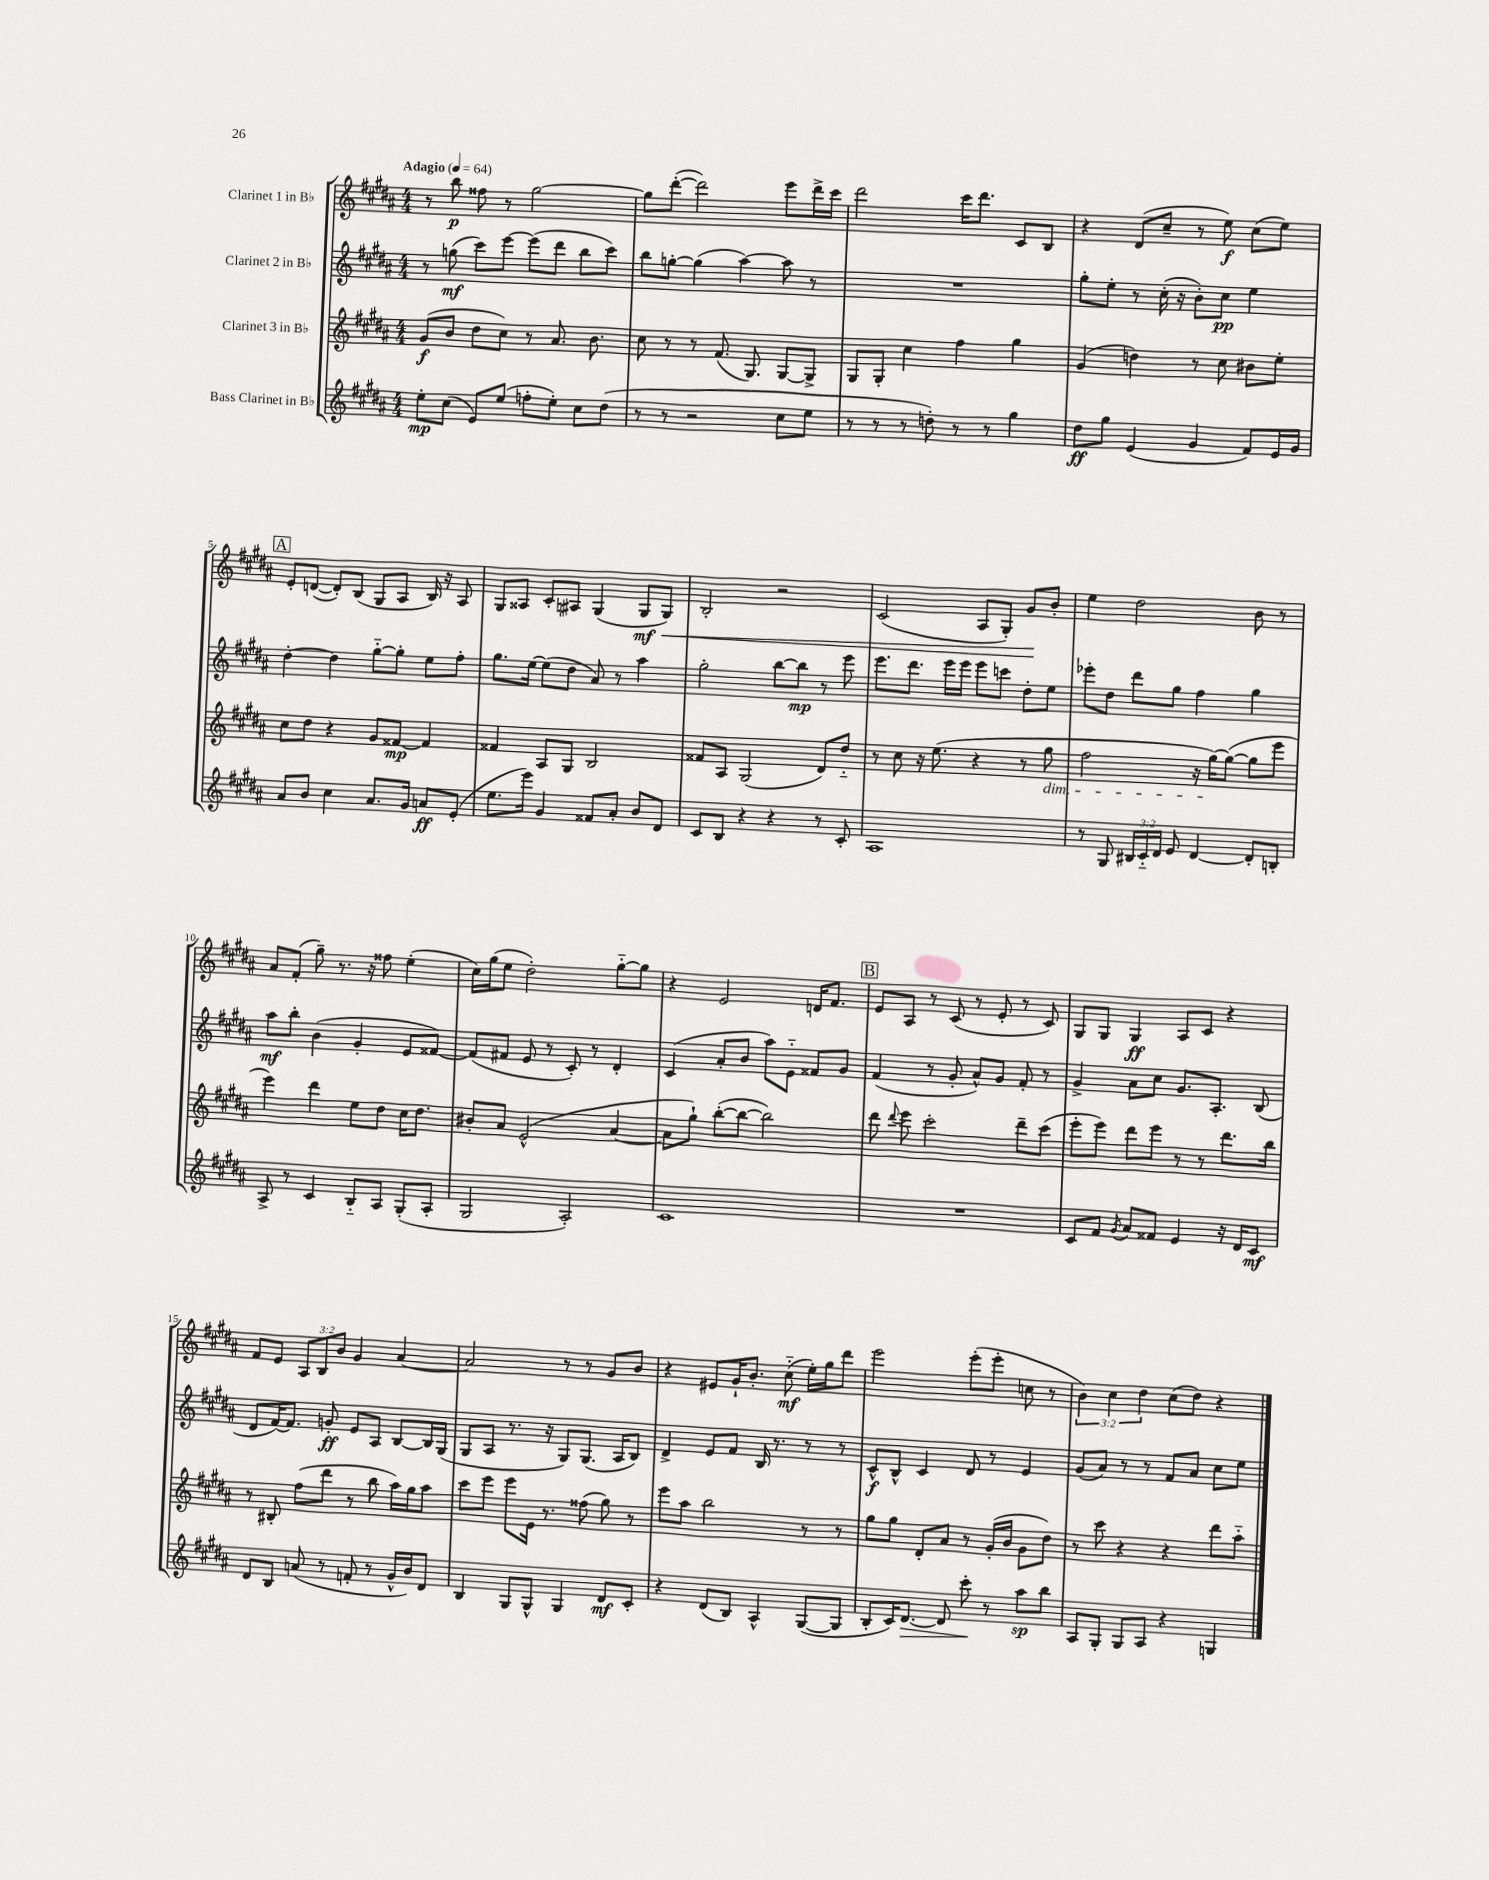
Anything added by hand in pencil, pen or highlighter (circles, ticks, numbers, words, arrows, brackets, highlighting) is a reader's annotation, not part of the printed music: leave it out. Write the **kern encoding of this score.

**kern	**dynam	**kern	**dynam	**kern	**dynam	**kern	**dynam
*part4	*part4	*part3	*part3	*part2	*part2	*part1	*part1
*staff4	*staff4	*staff3	*staff3	*staff2	*staff2	*staff1	*staff1
*I"Bass Clarinet in B♭	*	*I"Clarinet 3 in B♭	*	*I"Clarinet 2 in B♭	*	*I"Clarinet 1 in B♭	*
*clefG2	*	*clefG2	*	*clefG2	*	*clefG2	*
*k[f#c#g#d#a#]	*	*k[f#c#g#d#a#]	*	*k[f#c#g#d#a#]	*	*k[f#c#g#d#a#]	*
*M4/4	*	*M4/4	*	*M4/4	*	*M4/4	*
*MM64	*	*MM64	*	*MM64	*	*MM64	*
=1	=1	=1	=1	=1	=1	=1	=1
!	!	!	!	!	!	!LO:TX:a:B:t=Adagio	!
8ee'\L	mp	(8g#/L	f	8r	.	8r	.
(8cc#\J	.	8b/J	.	(8ggn\	mf	8bb\	p
8e/L)	.	8dd#\L	.	8ccc#\L)	.	8ff##X\	.
(8ee/J	.	8cc#\J)	.	[8eee\J	.	8r	.
8ffn'\L	.	8r	.	(8eee\L]	.	[2gg#\	.
8ee'\J)	.	8.a#/	.	8ddd#\J	.	.	.
8cc#\L	.	.	.	8bb\L	.	.	.
.	.	8.b\	.	.	.	.	.
(8dd#\J	.	.	.	8ccc#\J)	.	.	.
=2	=2	=2	=2	=2	=2	=2	=2
8r	.	8cc#\	.	8bb\L	.	8gg#\L]	.
8r	.	8r	.	[8ggn'\J	.	([8ddd#'\J	.
2r	.	8r	.	(4gg\]	.	2ddd#\])	.
.	.	(8.f#/	.	.	.	.	.
.	.	.	.	[4aa#\)	.	.	.
.	.	8.G#/)	.	.	.	.	.
8cc#\L	.	[8G#/L	.	8aa#\]	.	8eee\L	.
8ee\J	.	8G#^/J]	.	8r	.	16ddd#^\L	.
.	.	.	.	.	.	16ccc#\JJ	.
=3	=3	=3	=3	=3	=3	=3	=3
8r	.	8G#/L	.	1r	.	2ddd#\	.
8r	.	8G#'/J	.	.	.	.	.
8r	.	4cc#\	.	.	.	.	.
8ddn'\)	.	.	.	.	.	.	.
8r	.	4ff#\	.	.	.	16ccc#\KL	.
.	.	.	.	.	.	8.ddd#\J	.
8r	.	.	.	.	.	.	.
4gg#\	.	4gg#\	.	.	.	8c#/L	.
.	.	.	.	.	.	8B/J	.
=4	=4	=4	=4	=4	=4	=4	=4
8dd#\L	ff	(4g#/	.	8gg#'\L	.	4r	.
8gg#\J	.	.	.	8ee'\J	.	.	.
(4e/	.	4ddn\)	.	8r	.	(8d#/L	.
.	.	.	.	(16cc#'\	.	8cc#~/J	.
.	.	.	.	16r	.	.	.
4g#/	.	8r	.	8b'\L)	.	8r	.
.	.	8cc#\	.	8cc#\J	pp	8ee\)	f
8f#/L)	.	8b#X\L	.	4ee\	.	(8cc#\L	.
16e/L	.	8ee'\J	.	.	.	8ee\J)	.
16g#/JJ	.	.	.	.	.	.	.
!!LO:LB:g=z
!!LO:REH:place=s1:t=A
=5	=5	=5	=5	=5	=5	=5	=5
8a#/L	.	8cc#\L	.	[4dd#'\	.	8e'/L	.
8b/J	.	8dd#\J	.	.	.	([8dn/J	.
4cc#\	.	4r	.	4dd#\]	.	8d'/L])	.
.	.	.	.	.	.	(8B/J	.
8.a#/L	.	8g#/L	.	[8gg#\L	.	8G#/L	.
.	.	[8f##X/J	mp	8gg#'\J]	.	8A#/J	.
16g#/Jk	.	.	.	.	.	.	.
8an/L	ff	4f##/]	.	8ee\L	.	16B/)	.
.	.	.	.	.	.	16r	.
(8e'/J	.	.	.	8ff#'\J	.	8A#/	.
=6	=6	=6	=6	=6	=6	=6	=6
8.ee\L	.	4f##X/	.	8.gg#\L	.	8G#/L	.
.	.	.	.	.	.	8A##X/J	.
16eee\Jk)	.	.	.	[16ee\Jk	.	.	.
4g#/	.	8A#/L	.	(8ee\L]	.	8c#'/L	.
.	.	8G#/J	.	8dd#\J	.	8A#X/J	.
8f##X/L	.	2B/	.	8a#/)	.	(4G#/	.
8a#'/J	.	.	.	8r	.	.	.
8b/L	.	.	.	4aa#\	.	8G#/L	mf
!	!	!	!	!	!	!	!LO:HP:b
8d#/J	.	.	.	.	.	8G#/J)	<
=7	=7	=7	=7	=7	=7	=7	=7
8c#/L	.	8f##X/L	.	2gg#'\	.	2B'/	.
8B/J	.	8A#/J	.	.	.	.	.
4r	.	(2G#/	.	.	.	.	.
4r	.	.	.	[8bb\L	.	2r	.
.	.	.	.	8bb\J]	mp	.	.
8r	.	8d#/L)	.	8r	.	.	.
8c#'/	.	8dd#/J	.	8eee\	.	.	.
=8	=8	=8	=8	=8	=8	=8	=8
1A#	.	8r	.	8.eee\L	.	(2c#/	.
.	.	8cc#\	.	.	.	.	.
.	.	.	.	8.ddd#\J	.	.	.
.	.	16r	.	.	.	.	.
.	.	(8.ee\	.	.	.	.	.
.	.	.	.	16eee\LL	.	.	.
.	.	.	.	16eee\JJ	.	.	.
.	.	4r	.	8eee\L	.	8A#/L	.
.	.	.	.	8cccn\J	.	8G#'/J)	.
.	.	8r	.	8dd#'\L	.	8g#/L	.
!	!	!LO:TX:b:i:t=dim.	!	!	!	!	!
.	.	8gg#\	.	8ee\J	.	8b'/J	[
=9	=9	=9	=9	=9	=9	=9	=9
8r	.	2ff#\	.	8eee-X'\L	.	4ee\	.
8G#/	.	.	.	8dd#\J	.	.	.
24B#X/LL	.	.	.	8ddd#\L	.	2dd#\	.
24c#/	.	.	.	.	.	.	.
24d#/JJ	.	.	.	.	.	.	.
8e/	.	.	.	8gg#\J	.	.	.
[4d#/	.	16r	.	4ff#\	.	.	.
.	.	[16gg#\KL)	.	.	.	.	.
.	.	(8gg#\J_	.	.	.	.	.
8d#'/L]	.	8gg#\L]	.	4gg#\	.	8b\	.
8Bn'/J	.	8eee\J	.	.	.	8r	.
!!LO:LB:g=z
=10	=10	=10	=10	=10	=10	=10	=10
8A#^/	.	4eee\)	.	8aa#\L	mf	8a#/L	.
8r	.	.	.	8bb'\J	.	(8f#'/J	.
4c#/	.	4ddd#\	.	(4b\	.	8gg#~\)	.
.	.	.	.	.	.	8.r	.
8B/L	.	8ee\L	.	4g#'/	.	.	.
.	.	.	.	.	.	16r	.
8A#/J	.	8dd#\J	.	.	.	8ff##X\	.
(8G#'/L	.	16cc#\KL	.	8e/L	.	(4ee'\	.
.	.	8.dd#\J	.	.	.	.	.
8A#'/J	.	.	.	[8f##X/J)	.	.	.
=11	=11	=11	=11	=11	=11	=11	=11
2G#/	.	8b#X'/L	.	(8f##/L]	.	16cc#\LL)	.
.	.	.	.	.	.	(16gg#\J	.
.	.	8a#/J	.	8f#X/J	.	8ee\J	.
.	.	(2e^^/	.	8e/	.	2dd#'\)	.
.	.	.	.	8r	.	.	.
2A#'/)	.	.	.	8c#'/)	.	.	.
.	.	.	.	8r	.	.	.
.	.	[4a#/	.	4d#'/	.	[8gg#\L	.
.	.	.	.	.	.	8gg#\J]	.
=12	=12	=12	=12	=12	=12	=12	=12
1c#	.	8a#\L]	.	(4c#/	.	4r	.
.	.	8gg#`\J)	.	.	.	.	.
.	.	([8bb'\L	.	8a#'/L	.	2e/	.
.	.	8bb\J_	.	8b/J	.	.	.
.	.	2bb\])	.	8aa#\L)	.	.	.
.	.	.	.	8e\J	.	.	.
.	.	.	.	8f##X/L	.	16dn/KL	.
.	.	.	.	.	.	8.f#/J	.
.	.	.	.	8g#/J	.	.	.
!!LO:REH:place=s1:t=B
=13	=13	=13	=13	=13	=13	=13	=13
1r	.	8ddd#\	.	(4f#/	.	8e/L	.
.	.	8qqddd#/	.	.	.	.	.
.	.	8eee\	.	.	.	8A#/J	.
.	.	2ccc#'\	.	8r	.	8r	.
.	.	.	.	8g#'/	.	(8c#/	.
.	.	.	.	8a#^^/L)	.	8r	.
.	.	.	.	8g#/J	.	8e'/	.
.	.	8ddd#~\L	.	8f#'/	.	8r	.
.	.	(8ccc#\J	.	8r	.	8c#/)	.
=14	=14	=14	=14	=14	=14	=14	=14
8c#/L	.	8eee'\L	.	4g#^/	.	8G#/L	.
8f#/J	.	8eee\J)	.	.	.	8G#/J	.
8qg#/	.	.	.	.	.	.	.
8a#/L	.	8ddd#\L	.	8a#\L	.	4G#/	ff
8f##X/J	.	8eee\J	.	8cc#\J	.	.	.
4e/	.	8r	.	8.g#/L	.	8A#/L	.
.	.	8r	.	.	.	8c#/J	.
.	.	.	.	8.A#'/J	.	.	.
16r	.	8.ddd#\L	.	.	.	4r	.
16d#/KL	.	.	.	.	.	.	.
8c#/J	mf	.	.	(8B/	.	.	.
.	.	16bb\Jk	.	.	.	.	.
!!LO:LB:g=z
=15	=15	=15	=15	=15	=15	=15	=15
8d#/L	.	8r	.	8d#/L	.	8f#/L	.
8B/J	.	8B#X'/	.	[16f#/K)	.	8e/J	.
.	.	.	.	8.f#/J]	.	.	.
(8an/	.	(8ff#\L	.	.	.	12A#/L	.
.	.	.	.	.	.	12B/	.
8r	.	8ddd#\J	.	8gn'/	ff	.	.
.	.	.	.	.	.	12b/J	.
8fn'/	.	8r	.	8e/L	.	4g#/	.
8r	.	8bb\	.	8A#/J	.	.	.
16g#^^/LL	.	16aa#\LL)	.	[8B/L	.	[4a#/	.
16b/J)	.	16gg#\J	.	.	.	.	.
8d#/J	.	8aa#\J	.	16B/L]	.	.	.
.	.	.	.	(16G#/JJ	.	.	.
=16	=16	=16	=16	=16	=16	=16	=16
4B/	.	8ccc#\L	.	8G#/L	.	2a#/]	.
.	.	8eee\J	.	8A#/J	.	.	.
8G#/L	.	8eee\L	.	8.r	.	.	.
8G#^^/J	.	16e\Jk	.	.	.	.	.
.	.	8.r	.	16r	.	.	.
4G#/	.	.	.	8G#/L)	.	8r	.
.	.	(8ff##X\	.	(8.G#/J	.	8r	.
8d#/L	mf	8gg#\)	.	.	.	8g#/L	.
.	.	.	.	16A#/KL	.	.	.
8c#'/J	.	8r	.	8B/J)	.	8b/J	.
=17	=17	=17	=17	=17	=17	=17	=17
4r	.	8eee\L	.	4d#^/	.	4r	.
.	.	8aa#\J	.	.	.	.	.
(8d#/L	.	2bb\	.	8e/L	.	8e#X/L	.
8B/J)	.	.	.	8f#/J	.	16g#`/K	.
.	.	.	.	.	.	8.b'/J	.
4A#^^/	.	.	.	16B/	.	.	.
.	.	.	.	8.r	.	.	.
.	.	.	.	.	.	(8cc#\	mf
([8G#/L	.	8r	.	8r	.	16ee'\LL)	.
.	.	.	.	.	.	16gg#\J	.
8G#/J]	.	8r	.	8r	.	8ddd#\J	.
=18	=18	=18	=18	=18	=18	=18	=18
8B'/L	.	8gg#\L	.	8c#^^/L	f	2eee\	.
16c#/K)	.	8gg#\J	.	8B^^/J	.	.	.
!	!LO:HP:b	!	!	!	!	!	!
[8.d#/J	>	.	.	.	.	.	.
.	.	8d#'/L	.	4c#/	.	.	.
8d#/]	.	8a#/J	.	.	.	.	.
8ccc#'\	.	8r	.	8d#/	.	(8eee'\L	.
8r	]	(16g#'/LL	.	8r	.	8eee'\J	.
.	.	16b/JJ	.	.	.	.	.
8aa#\L	sp	8g#\L	.	4e/	.	8ccn\	.
8bb\J	.	8dd#\J)	.	.	.	8r	.
=19	=19	=19	=19	=19	=19	=19	=19
8A#/L	.	8r	.	(8g#/L	.	6b\)	.
8G#'/J	.	8ccc#\	.	8a#/J)	.	.	.
.	.	.	.	.	.	6cc#\	.
8G#/L	.	4r	.	8r	.	.	.
.	.	.	.	.	.	6dd#\	.
8A#/J	.	.	.	8r	.	.	.
4r	.	4r	.	8f#/L	.	(8cc#\L	.
.	.	.	.	8a#/J	.	8dd#\J)	.
4Gn/	.	8ddd#\L	.	8cc#\L	.	4r	.
.	.	8aa#\J	.	8ee\J	.	.	.
==	==	==	==	==	==	==	==
*-	*-	*-	*-	*-	*-	*-	*-
